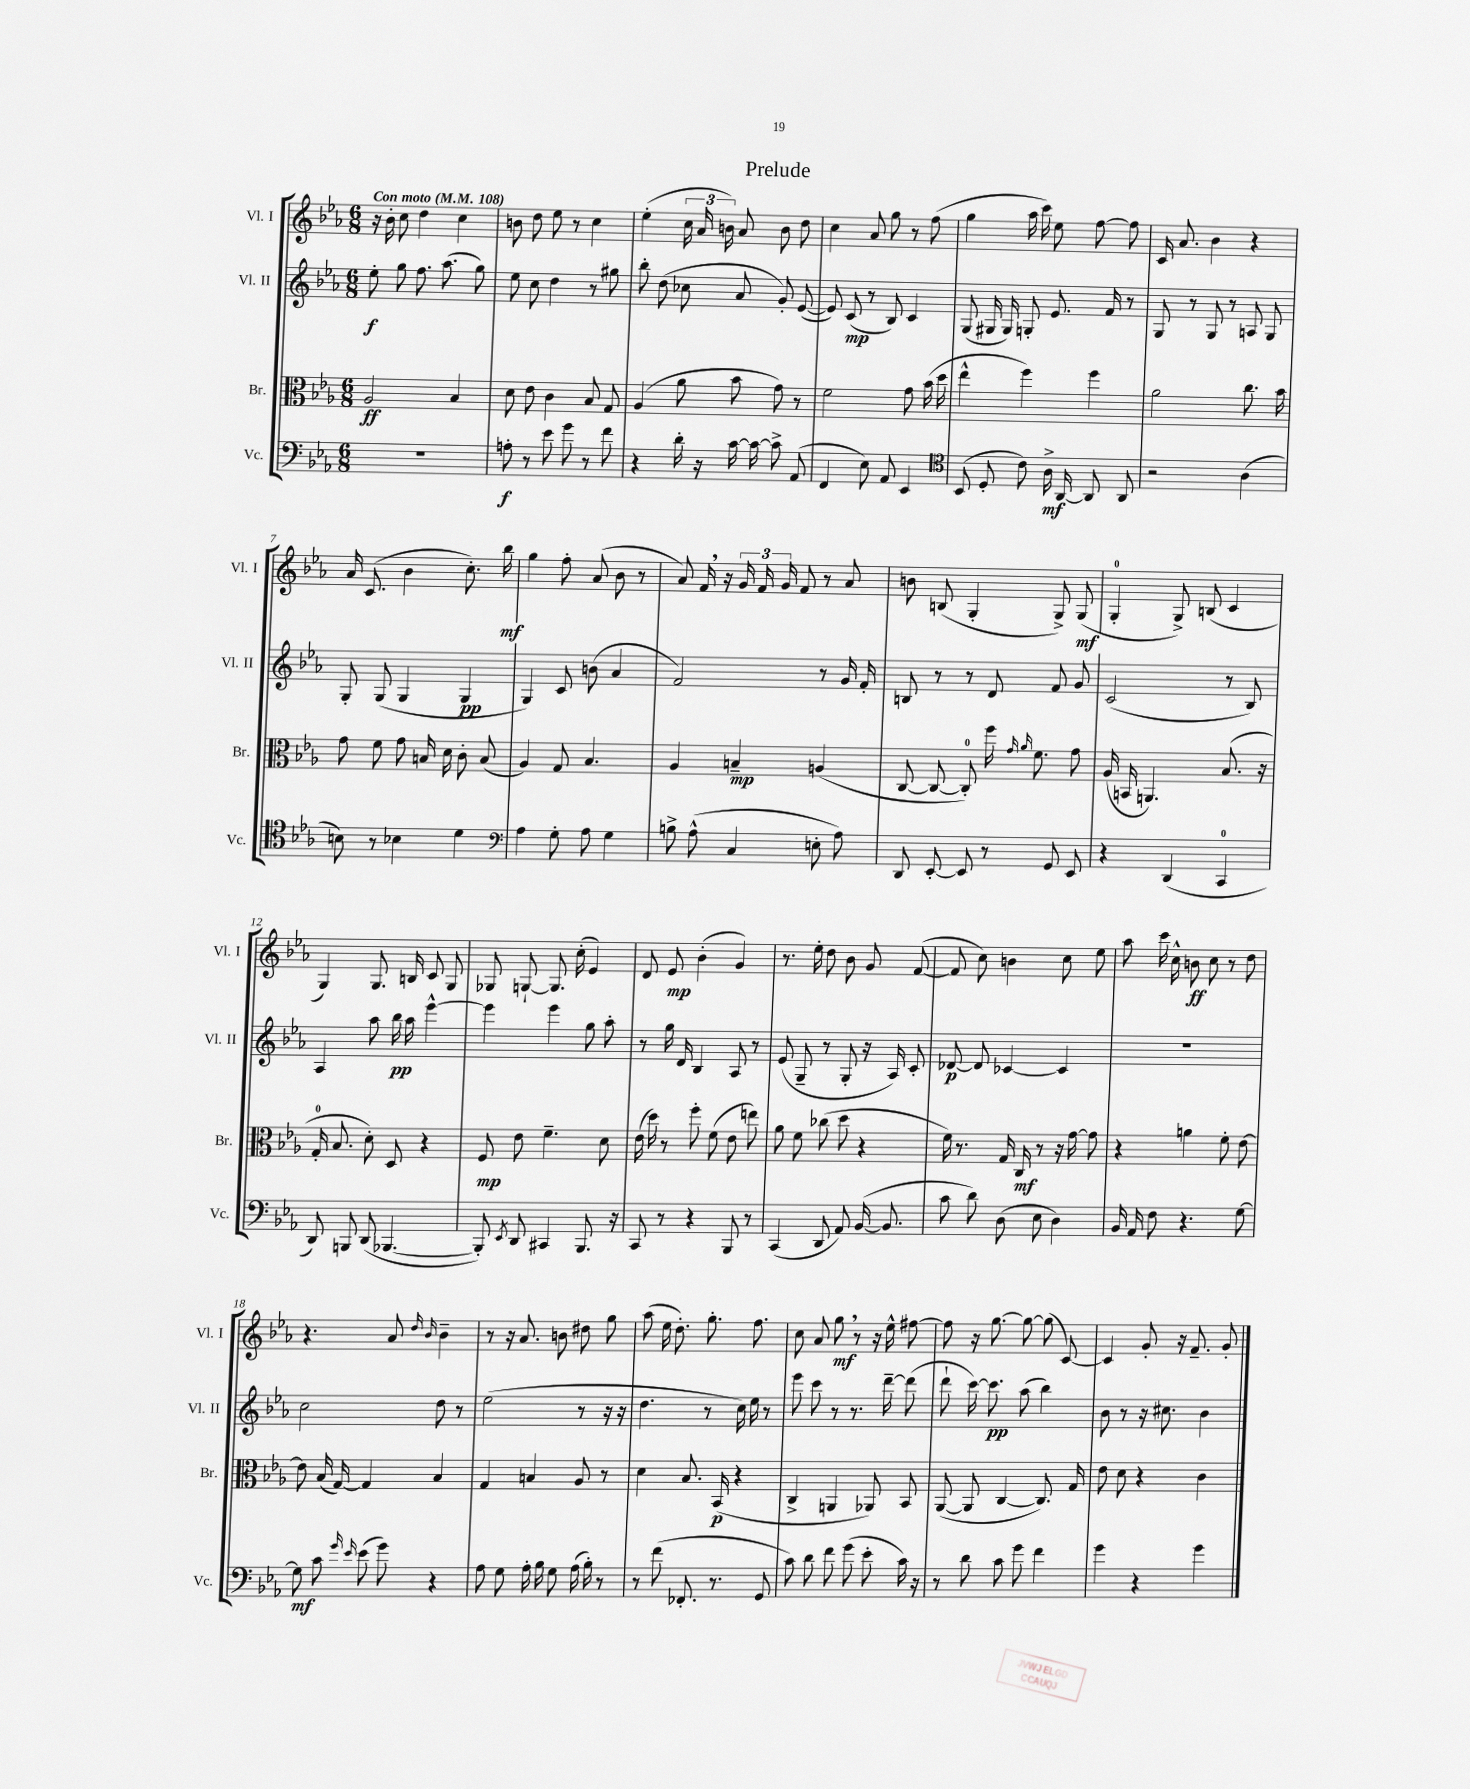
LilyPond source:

\header { title = "Prelude" }
<<
\new StaffGroup <<
\new Staff = "s0" \with { instrumentName = "Vl. I" shortInstrumentName = "Vl. I" } {
    \clef treble \key ees \major \numericTimeSignature \time 6/8 \tempo "Con moto" 4 = 108
    \autoBeamOff r16 bes'16-. c''8 d''4 c''4 |
    b'8 d''8 ees''8 r8 c''4 |
    ees''4-.( \tuplet 3/2 { c''16 aes'16 b'16) } aes'8 b'8 d''8 |
    c''4 aes'8 g''8 r8 f''8( |
    g''4 aes''16 c'''16) ees''8 f''8~ f''8 |
    c'16 aes'8. bes'4 r4 |
    aes'16 c'8.( bes'4 c''8.-.) bes''16\mf |
    g''4 f''8-. aes'8( bes'8 r8 |
    aes'8) f'16 \breathe r16 \tuplet 3/2 { g'16 f'16 g'16 } f'8 r8 aes'8 |
    b'8 b8( g4-. g8->) g8\mf( |
    g4-0-. g8->) b8( c'4 |
    g4) g8. b16 c'8 g8 |
    ges8 g8~-! g8. c''16-.( ees'4) |
    d'8 ees'8\mp bes'4-.( g'4) |
    r8. ees''16-. d''8 bes'8 g'8 f'8~( |
    f'8 c''8) b'4 c''8 ees''8 |
    aes''8 c'''16 c''16-^ b'8\ff c''8 r8 d''8 |
    r4. aes'8 \grace { d''16 bes'16 } bes'4-- |
    r8 r16 aes'8. b'8 dis''8 g''8 |
    aes''8( ees''16 d''8.-.) g''8.-. f''8. |
    c''8 aes'8 g''8\mf \breathe r8 r16 ees''16-^ fis''8~ |
    fis''8 r16 g''8.~ g''8~ g''8( c'8~) |
    c'4 g'8-. r16 f'8.-- g'8-. \bar "|." |
}
\new Staff = "s1" \with { instrumentName = "Vl. II" shortInstrumentName = "Vl. II" } {
    \clef treble \key ees \major \numericTimeSignature \time 6/8
    \autoBeamOff ees''8-.\f g''8 f''8. aes''8.( g''8) |
    ees''8 c''8 d''4 r8 gis''8 |
    bes''8-. d''8( ces''8 aes'8 g'8-.) ees'8~( |
    ees'8) c'8\mp( r8 bes8) c'4 |
    g8( gis16 gis16) g8-. ees'8. f'16 r8 |
    g8 r8 g8 r8 a8 g8 |
    g8-. g8( g4 g4\pp |
    g4) c'8 b'8( aes'4 |
    f'2) r8 g'16 f'16-. |
    b8 r8 r8 d'8 f'8 g'8 |
    c'2( r8 bes8) |
    aes4 aes''8 bes''16\pp aes''16 ees'''4~-^ |
    ees'''4 ees'''4 g''8 aes''8-. |
    r8 g''16 d'16 bes4 aes8 r8 |
    ees'8( g8-- r8 g8-. r16 aes16) c'8-. |
    des'8~\p des'8 ces'4~ ces'4 |
    R2. |
    c''2 d''8 r8 |
    ees''2( r8 r16 r16 |
    d''4. r8 c''16) ees''16 r8 |
    ees'''8 c'''8 r8 r8. d'''16~-- d'''8( |
    d'''8-! c'''16~) c'''8.\pp aes''8( bes''4) |
    bes'8 r8 r16 cis''8. bes'4 \bar "|." |
}
\new Staff = "s2" \with { instrumentName = "Br." shortInstrumentName = "Br." } {
    \clef alto \key ees \major \numericTimeSignature \time 6/8
    \autoBeamOff aes2\ff bes4 |
    d'8 ees'8 c'4 bes8 g8 |
    aes4( aes'8 bes'8 g'8) r8 |
    f'2 g'8 bes'16( d''16 |
    ees''4-^ f''4) f''4 |
    aes'2 c''8. bes'16 |
    g'8 f'8 g'8 b16 d'16 c'8-. b8( |
    aes4) g8 bes4. |
    aes4 b4--\mp a4( |
    c8~ c8~ c8-0-.) f''16 \grace { g'16 aes'16 } f'8. g'8 |
    aes16( b,16 a,4.) bes8.( r16 |
    g16-0-. bes8. d'8-.) d8 r4 |
    f8\mp ees'8 f'4.-- d'8 |
    ees'16( d''16) r8 f''8-. f'8( ees'8 e''8) |
    aes'8 f'8 ces''8( d''8 r4 |
    f'16) r8. g16 c16\mf r8 r16 g'16~ g'8 |
    r4 a'4 f'8-. ees'8~ |
    ees'8 bes16( g16~) g4 bes4 |
    g4 b4 aes8 r8 |
    d'4 bes8. bes,16\p( r4 |
    c4-> a,4 aes,8) bes,8 |
    aes,8~( aes,8 c4~ c8.) g16 |
    ees'8 d'8 r4 c'4 \bar "|." |
}
\new Staff = "s3" \with { instrumentName = "Vc." shortInstrumentName = "Vc." } {
    \clef bass \key ees \major \numericTimeSignature \time 6/8
    \autoBeamOff R2. |
    a8-.\f r8 ees'8 g'8 r8 f'8 |
    r4 d'16-. r16 c'16~ c'16~ c'8-> aes,8( |
    f,4 ees8) aes,8 ees,4 |
    \clef tenor bes,8( d8-. c'8) aes16->\mf aes,16~ aes,8 aes,8 |
    r2 aes4( |
    b8) r8 bes4 d'4 |
    \clef bass aes4 g8-. aes8 g4 |
    b8-> aes8-^( c4 e8-. aes8) |
    d,8 ees,8~-. ees,8 r8 g,8 ees,8 |
    r4 d,4( c,4-0 |
    d,8) b,,8 d,8( bes,,4.~ |
    bes,,8-.) \acciaccatura { ees,8 } d,8 cis,4 bes,,8. r16 |
    c,8 r8 r4 bes,,8 r8 |
    c,4( d,8 aes,8) bes,16~( bes,8. |
    c'8 d'8) d8( ees8 d4) |
    bes,16 aes,16 f8 r4. g8~ |
    g8\mf c'8 \grace { g'16 ees'16 } ees'8( g'8) r4 |
    aes8 g8 aes16-. bes16 g8 aes16( bes16-.) r8 |
    r8 f'8( fes,8.-. r8. g,8 |
    c'8) d'8 f'8 g'8( ees'8-. c'16) r16 |
    r8 d'8 c'8 g'8 f'4 |
    g'4 r4 g'4 \bar "|." |
}
>>
>>
